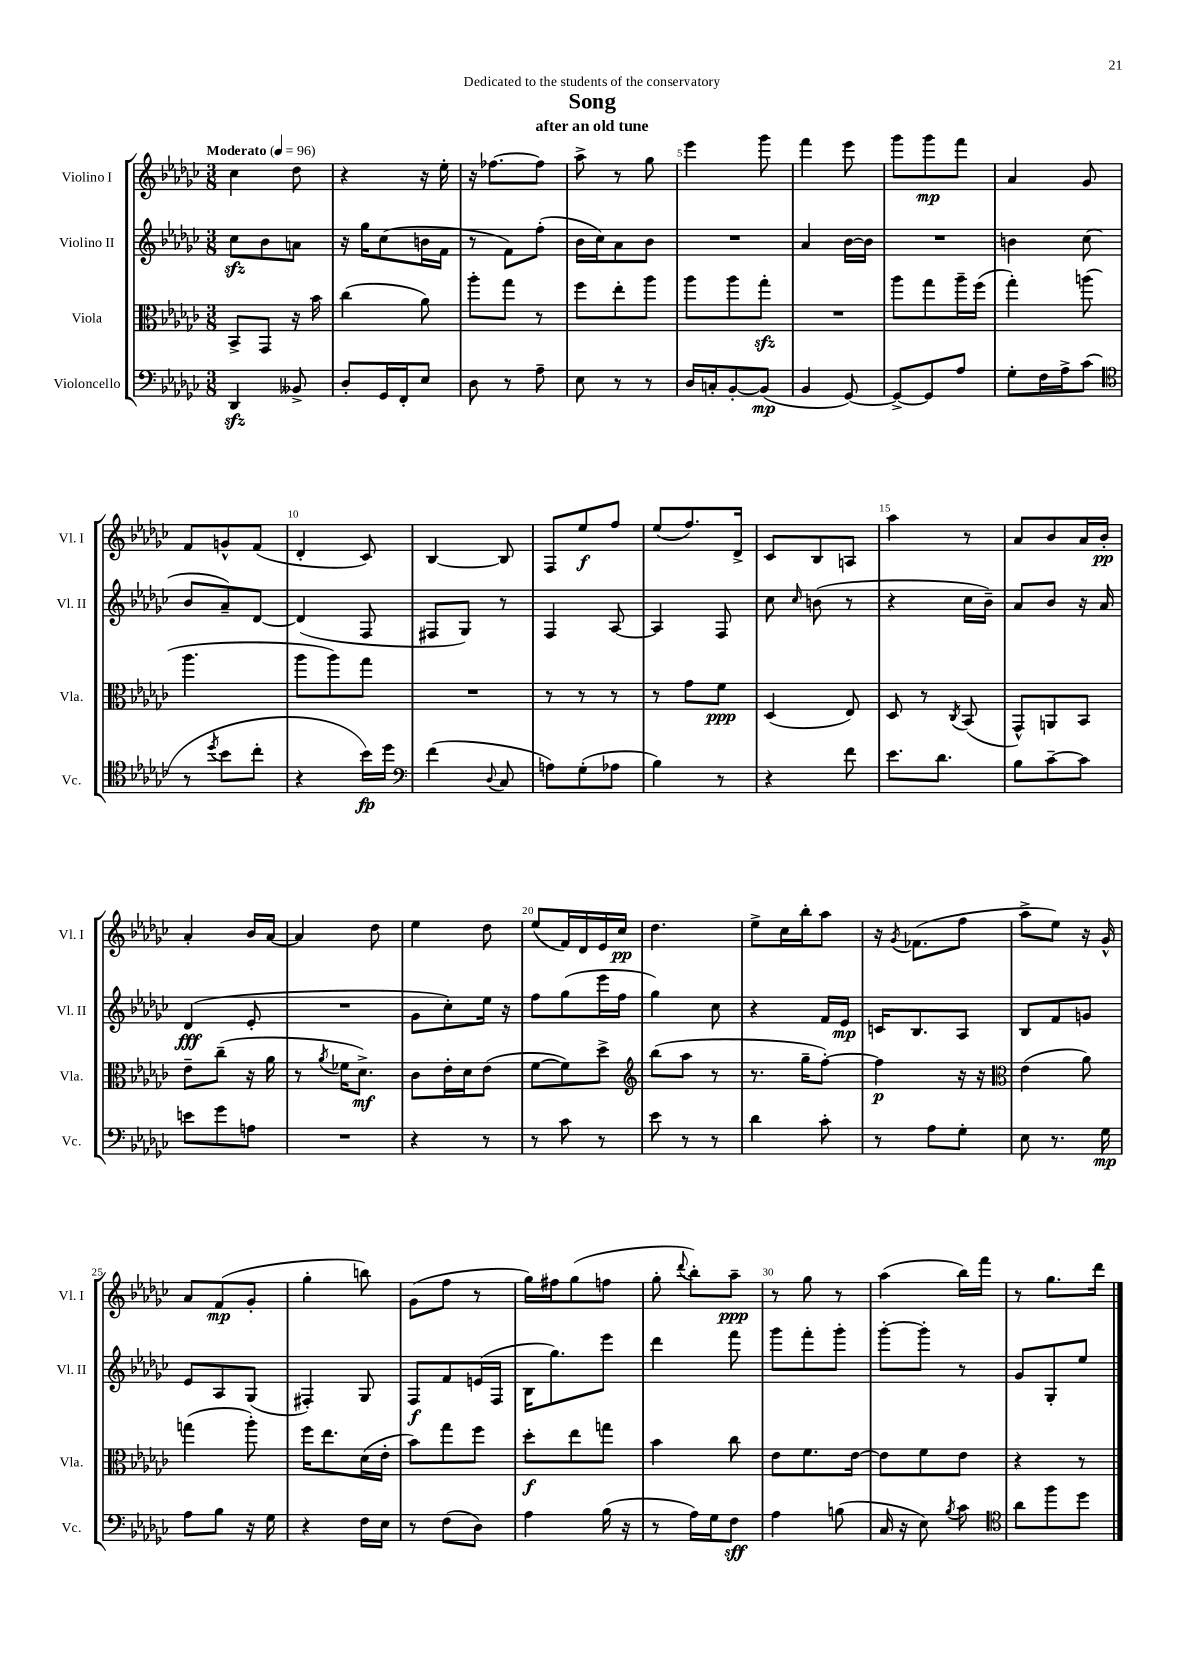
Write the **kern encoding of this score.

**kern	**kern	**kern	**kern
*staff4	*staff3	*staff2	*staff1
*clefF4	*clefC3	*clefG2	*clefG2
*k[b-e-a-d-g-c-]	*k[b-e-a-d-g-c-]	*k[b-e-a-d-g-c-]	*k[b-e-a-d-g-c-]
*M3/8	*M3/8	*M3/8	*M3/8
*MM96	*MM96	*MM96	*MM96
4DD-	8BB-^	8cc-	4cc-
.	8GG-	8b-	.
8BB--^	16r	8a	8dd-
.	16b-	.	.
=	=	=	=
8D-'	(4cc-	16r	4r
.	.	16gg-	.
16GG-	.	(8cc-	.
16FF'	.	.	.
8E-	8a-)	16b	16r
.	.	16f	16ee-'
=	=	=	=
8D-	8aa-'	8r	16r
.	.	.	[8.ff-
8r	8gg-	8f)	.
8A-~	8r	(8ff'	8ff-]
=	=	=	=
8E-	8ff	16b-	8aa-^
.	.	16cc-)	.
8r	8ee-'	8a-	8r
8r	8aa-	8b-	8gg-
=	=	=	=
16D-	8aa-	4.r	4eee-
16C'	.	.	.
[8BB-'	8aa-	.	.
(8BB-]	8gg-'	.	8ggg-
=	=	=	=
4BB-	4.r	4a-	4fff
[8GG-)	.	[16b-	8eee-
.	.	16b-]	.
=	=	=	=
8GG-^_	8aa-	4.r	8ggg-
8GG-]	8gg-	.	8ggg-
8A-	16aa-~	.	8fff
.	(16ff	.	.
=	=	=	=
8G-'	4gg-')	4b	4a-
16F	.	.	.
16A-^	.	.	.
(8c-	(8aa	(8cc-	8g-
=	=	=	=
*clefC4	*	*	*
8r	4.aa-	8b-	8f
8qdd-	.	.	.
8b-	.	8a-~)	8g^^
8cc-'	.	[8d-	(8f
=	=	=	=
4r	8aa-	(4d-]	4d-'
.	8aa-)	.	.
16b-)	8gg-	8F	8c-)
16dd-	.	.	.
=	=	=	=
*clefF4	*	*	*
(4f	4.r	8F#	[4B-
.	.	8G-)	.
8qqD-	.	.	.
8C-	.	8r	8B-]
=	=	=	=
8A)	8r	4F	8F
(8G-'	8r	.	8ee-
8A-	8r	[8A-	8ff
=	=	=	=
4B-)	8r	4A-]	(8ee-
.	8g-	.	8.ff)
8r	8f	8F	.
.	.	.	16d-^
=	=	=	=
4r	(4D-	8cc-	8c-
.	.	16qqcc-	.
.	.	(8b	8B-
8f	8E-)	8r	8A
=	=	=	=
8.e-	8D-	4r	4aa-
.	8r	.	.
8.d-	.	.	.
.	8qC-	.	.
.	(8BB-	16cc-	8r
.	.	16b-~)	.
=	=	=	=
8B-	8GG-^^)	8a-	8a-
[8c-~	8AA	8b-	8b-
8c-]	8BB-	16r	16a-
.	.	16a-	16b-'
=	=	=	=
8e	8e-~	(4d-	4a-'
8g-	(8cc-~	.	.
8A	16r	8e-'	16b-
.	16a-	.	[16a-
=	=	=	=
4.r	8r	4.r	4a-]
.	8qa-	.	.
.	16f-	.	.
.	8.d-^)	.	.
.	.	.	8dd-
=	=	=	=
4r	8c-	8g-	4ee-
.	16e-'	8cc-')	.
.	16d-	.	.
8r	(8e-	16ee-	8dd-
.	.	16r	.
=	=	=	=
8r	[8f	8ff	(8ee-
8c-	8f])	(8gg-	16f)
.	.	.	16d-
8r	8dd-^	16eee-	16e-
.	.	16ff	16cc-
=	=	=	=
*	*clefG2	*	*
8e-	(8bb-	4gg-)	4.dd-
8r	8aa-	.	.
8r	8r	8cc-	.
=	=	=	=
4d-	8.r	4r	8ee-^
.	.	.	16cc-
.	16gg-~	.	16bb-'
8c-'	[8ff')	16f	8aa-
.	.	16e-	.
=	=	=	=
8r	4ff]	16c	16r
.	.	.	8qg-
.	.	8.B-	(8.f-
8A-	.	.	.
8G-'	16r	8A-	8ff
.	16r	.	.
=	=	=	=
*	*clefC3	*	*
8E-	(4e-	8B-	8aa-^
8.r	.	8f	8ee-)
.	8a-)	8g	16r
16G-	.	.	16g-^^
=	=	=	=
8A-	(4gg	8e-	8a-
8B-	.	8A-	(8f
16r	8aa-')	(8G-	8g-'
16G-	.	.	.
=	=	=	=
4r	16ff	4F#')	4gg-'
.	8.ee-	.	.
16F	(16d-	8G-	8bb)
16E-	16e-'	.	.
=	=	=	=
8r	8b-)	8F	(8g-
(8F	8gg-	8f	8ff
8D-)	8ff	(16e	8r
.	.	16F	.
=	=	=	=
4A-	8dd-'	16B-	16gg-)
.	.	8.gg-)	16ff#
.	8ee-	.	(8gg-
(16B-	8gg	8eee-	8ff
16r	.	.	.
=	=	=	=
8r	4b-	4ddd-	8gg-'
.	.	.	8qqddd-
16A-)	.	.	8bb-')
16G-	.	.	.
8F	8cc-	8fff	8aa-~
=	=	=	=
4A-	8e-	8ggg-	8r
.	8.f	8fff'	8gg-
(8B	.	8ggg-'	8r
.	[16e-	.	.
=	=	=	=
16C-	8e-]	[8ggg-'	(4aa-
16r	.	.	.
8E-)	8f	8ggg-']	.
8qB-	.	.	.
8c-	8e-	8r	16bb-)
.	.	.	16fff
=	=	=	=
*clefC4	*	*	*
8a-	4r	8g-	8r
8ff	.	8G-'	8.gg-
8dd-	8r	8ee-	.
.	.	.	16ddd-
==	==	==	==
*-	*-	*-	*-
